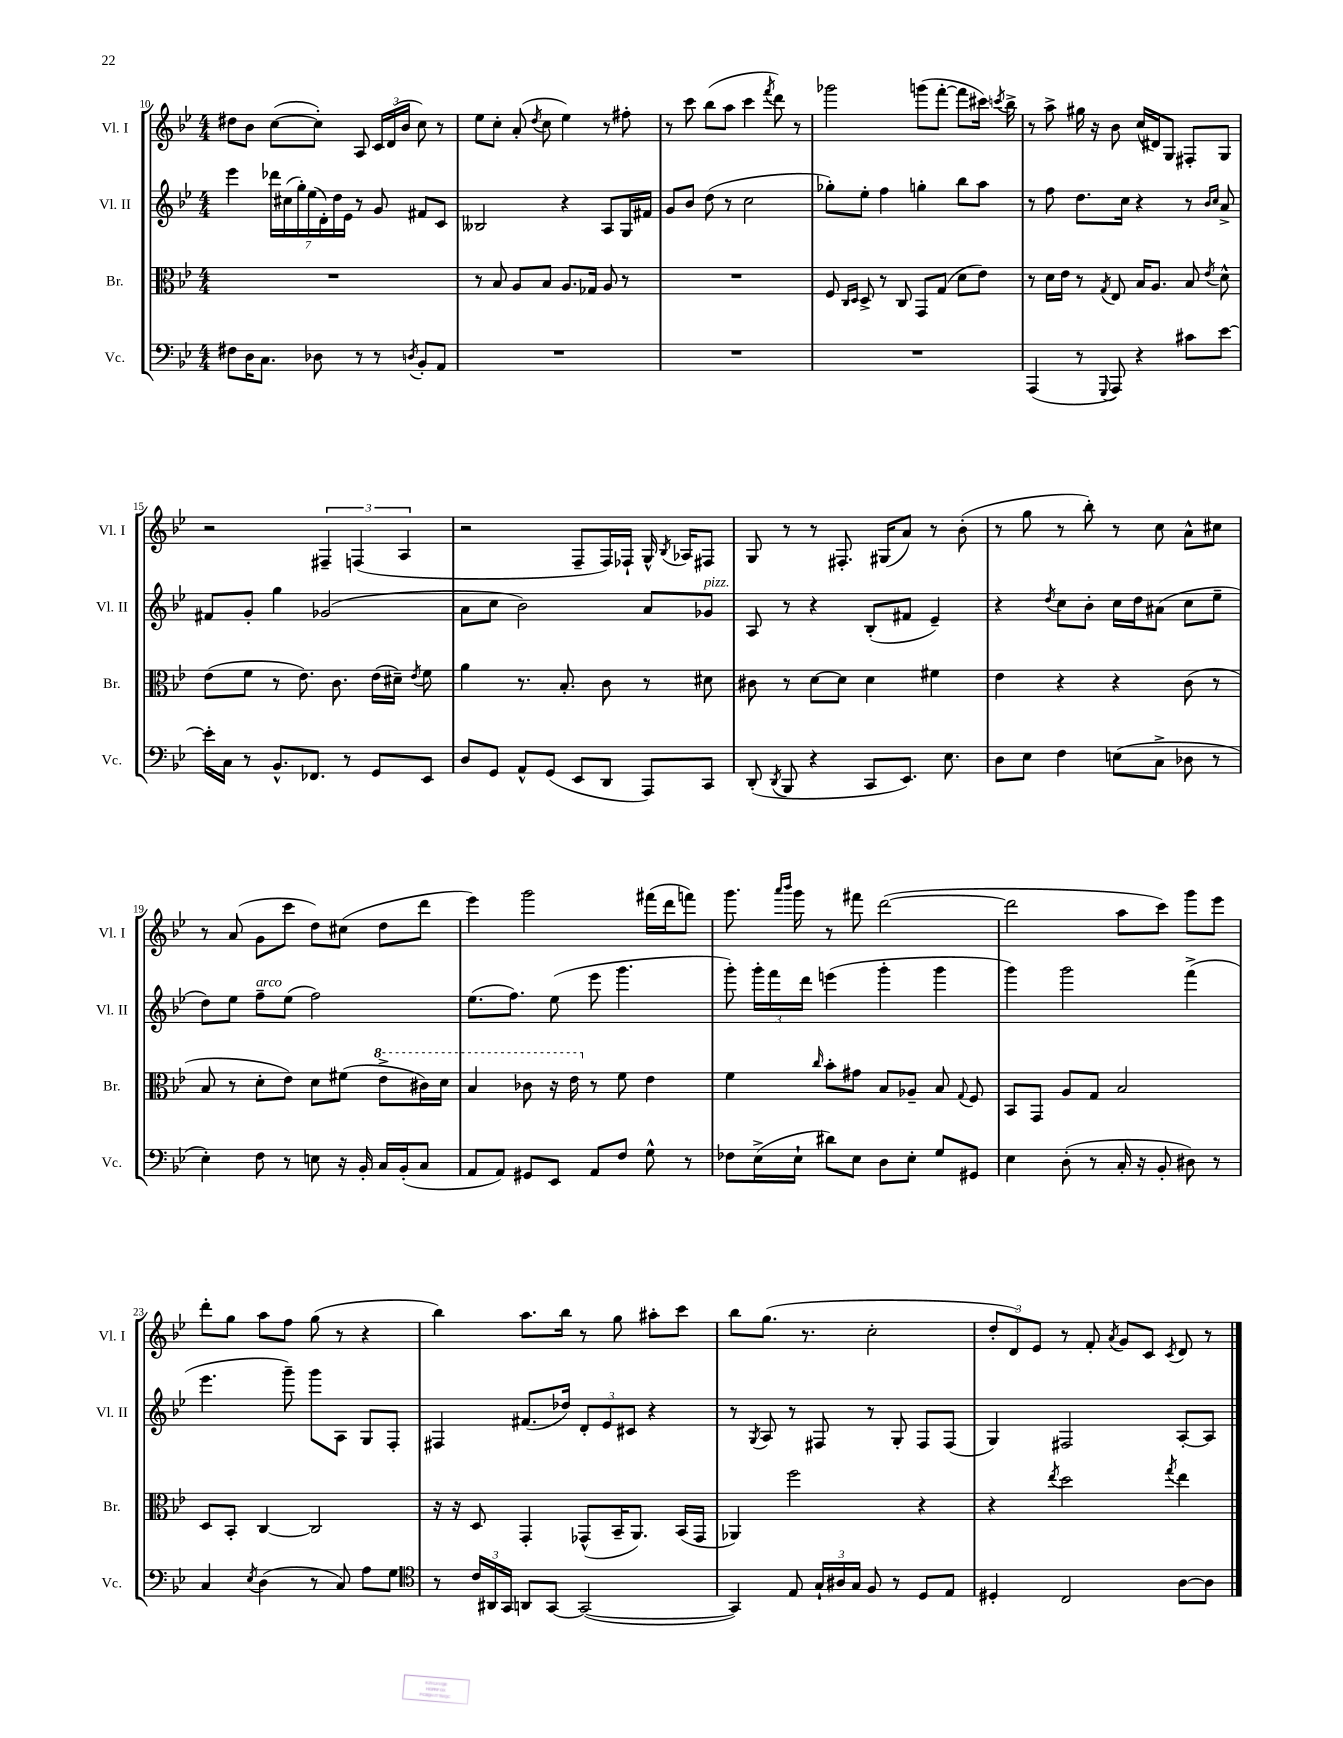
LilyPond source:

<<
\new StaffGroup <<
\new Staff = "s0" \with { instrumentName = "Vl. I" shortInstrumentName = "Vl. I" } {
    \clef treble \key bes \major \numericTimeSignature \time 4/4
    \autoBeamOff dis''8[ bes'8] c''8[~( c''8]-.) a8 \tuplet 3/2 { c'16[ d'16( bes'16] } c''8) r8 |
    ees''8[ c''8]-. a'8-.( \acciaccatura { d''8 } c''8 ees''4) r8 fis''8-. |
    r8 c'''8 bes''8[( a''8] c'''4 \acciaccatura { f'''8 } d'''8) r8 |
    ges'''2 g'''8[( f'''8]~-. f'''8[ cis'''16]) \acciaccatura { c'''8 } bes''16-> |
    r8 a''8-> gis''16 r16 bes'8 c''16[( dis'16) g8] fis8[-. g8] |
    r2 \tuplet 3/2 { fis4-- f4( a4 } |
    r2 f8[-- f16) fes16]-! g16-^ \acciaccatura { bes8 } aes16[ fis8] |
    g8 r8 r8 fis8.-. gis16[( a'8]) r8 bes'8-.( |
    r8 g''8 r8 bes''8-.) r8 c''8 a'8[-^ cis''8] |
    r8 a'8( g'8[ c'''8] d''8[) cis''8]( d''8[ d'''8] |
    ees'''4) g'''2 fis'''16[( d'''16 f'''8]) |
    g'''8. \grace { a'''16[ bes'''16] } g'''16 r8 fis'''8 d'''2~( |
    d'''2 a''8[ c'''8]) g'''8[ ees'''8] |
    d'''8[-. g''8] a''8[ f''8] g''8( r8 r4 |
    bes''4) a''8.[ bes''16] r8 g''8 ais''8[-. c'''8] |
    bes''8[ g''8.]( r8. c''2-. |
    \tuplet 3/2 { d''8[-. d'8) ees'8] } r8 f'8-. \acciaccatura { a'8 } g'8[ c'8] \acciaccatura { c'8 } d'8 r8 \bar "|." |
}
\new Staff = "s1" \with { instrumentName = "Vl. II" shortInstrumentName = "Vl. II" } {
    \clef treble \key bes \major \numericTimeSignature \time 4/4
    \autoBeamOff ees'''4 \tuplet 7/4 { des'''16[ cis''16( g''16-.) ees''16( d'16-.) d''16 ees'16] } r8 g'8 fis'8[ c'8] |
    beses2 r4 a8[ g16 fis'16] |
    g'8[ bes'8] d''8( r8 c''2 |
    ges''8[-.) ees''8]-. f''4 g''4-. bes''8[ a''8] |
    r8 f''8 d''8.[ c''16] r4 r8 \grace { bes'16[ c''16] } a'8-> |
    fis'8[ g'8]-. g''4 ges'2( |
    a'8[ c''8] bes'2) a'8[ ges'8]^\markup { \italic "pizz." } |
    a8 r8 r4 bes8[-.( fis'8] ees'4--) |
    r4 \acciaccatura { d''8 } c''8[ bes'8]-. c''16[ d''16 ais'8]( c''8[ ees''8]-- |
    d''8[) ees''8] f''8[--^\markup { \italic "arco" } ees''8]( f''2) |
    ees''8.[( f''8.]) ees''8( ees'''8 g'''4. |
    g'''8-.) \tuplet 3/2 { g'''16[-. f'''16 d'''16] } e'''4( g'''4-. g'''4 |
    g'''4) g'''2 f'''4->( |
    ees'''4. g'''8--) g'''8[ a8] g8[ f8]-. |
    fis4 fis'8.[( des''16]) \tuplet 3/2 { d'8[-. ees'8 cis'8] } r4 |
    r8 \acciaccatura { g8 } a8 r8 fis8 r8 g8-. fis8[ fis8]( |
    g4) fis2 a8[~-. a8] \bar "|." |
}
\new Staff = "s2" \with { instrumentName = "Br." shortInstrumentName = "Br." } {
    \clef alto \key bes \major \numericTimeSignature \time 4/4
    \autoBeamOff R1 |
    r8 bes8 a8[ bes8] a8.[ ges16] a8 r8 |
    R1 |
    f8 \grace { c16[ d16] } d8-> r8 c8 g,8[ g8]( d'8[ ees'8]) |
    r8 d'16[ ees'16] r8 \acciaccatura { g8 } ees8 bes16[ a8.] bes8 \acciaccatura { ees'8 } d'8-^ |
    ees'8[( f'8] r8 ees'8.) c'8. ees'16[( dis'16]--) \acciaccatura { ees'8 } f'8 |
    a'4 r8. bes8.-. c'8 r8 dis'8 |
    cis'8 r8 d'8[~ d'8] d'4 fis'4 |
    ees'4 r4 r4 c'8( r8 |
    bes8 r8 d'8[-. ees'8]) d'8[ fis'8]( \ottava #1 ees''8[-> cis''16) d''16] |
    bes'4 ces''8 r16 ees''16 \ottava #0 r8 f'8 ees'4 |
    f'4 \grace { c''16 } bes'8[-. gis'8] bes8[ aes8]-- bes8 \appoggiatura { g8 } f8 |
    bes,8[ g,8] a8[ g8] bes2 |
    d8[ bes,8]-. c4~ c2 |
    r16 r16 d8 g,4-. ges,8[-^( bes,16-- a,8.]) bes,16[( ges,16] |
    aes,4) f''2 r4 |
    r4 \acciaccatura { ees''8 } d''2 \acciaccatura { g''8 } ees''4 \bar "|." |
}
\new Staff = "s3" \with { instrumentName = "Vc." shortInstrumentName = "Vc." } {
    \clef bass \key bes \major \numericTimeSignature \time 4/4
    \autoBeamOff fis8[ d16 c8.] des8 r8 r8 \acciaccatura { d8 } bes,8[-. a,8] |
    R1 |
    R1 |
    R1 |
    a,,4( r8 \appoggiatura { g,,8 } a,,8) r4 cis'8[ ees'8]~ |
    ees'16[-. c16] r8 bes,8.[-^ fes,8.] r8 g,8[ ees,8] |
    d8[ g,8] a,8[-^ g,8]( ees,8[ d,8] a,,8[) c,8] |
    d,8-.( \acciaccatura { d,8 } bes,,8 r4 c,8[ ees,8.]) ees8. |
    d8[ ees8] f4 e8[( c8]-> des8 r8 |
    ees4-.) f8 r8 e8 r16 bes,16-. c16[ bes,16-.( c8] |
    a,8[ a,8]) gis,8[ ees,8] a,8[ f8] g8-^ r8 |
    fes8[ ees16->( ees16]-! dis'8[) ees8] d8[ ees8]-. g8[ gis,8] |
    ees4 d8-.( r8 c16-. r16 bes,8-. dis8) r8 |
    c4 \acciaccatura { ees8 } d4( r8 c8) a8[ g8] |
    \clef tenor r8 \tuplet 3/2 { c'16[ ais,16 g,16] } a,8[ g,8]~ g,2~( |
    g,4) ees8 \tuplet 3/2 { g16[-! ais16 g16] } f8 r8 d8[ ees8] |
    dis4-. c2 a8[~ a8] \bar "|." |
}
>>
>>
\layout { \context { \Score currentBarNumber = #10 } }
